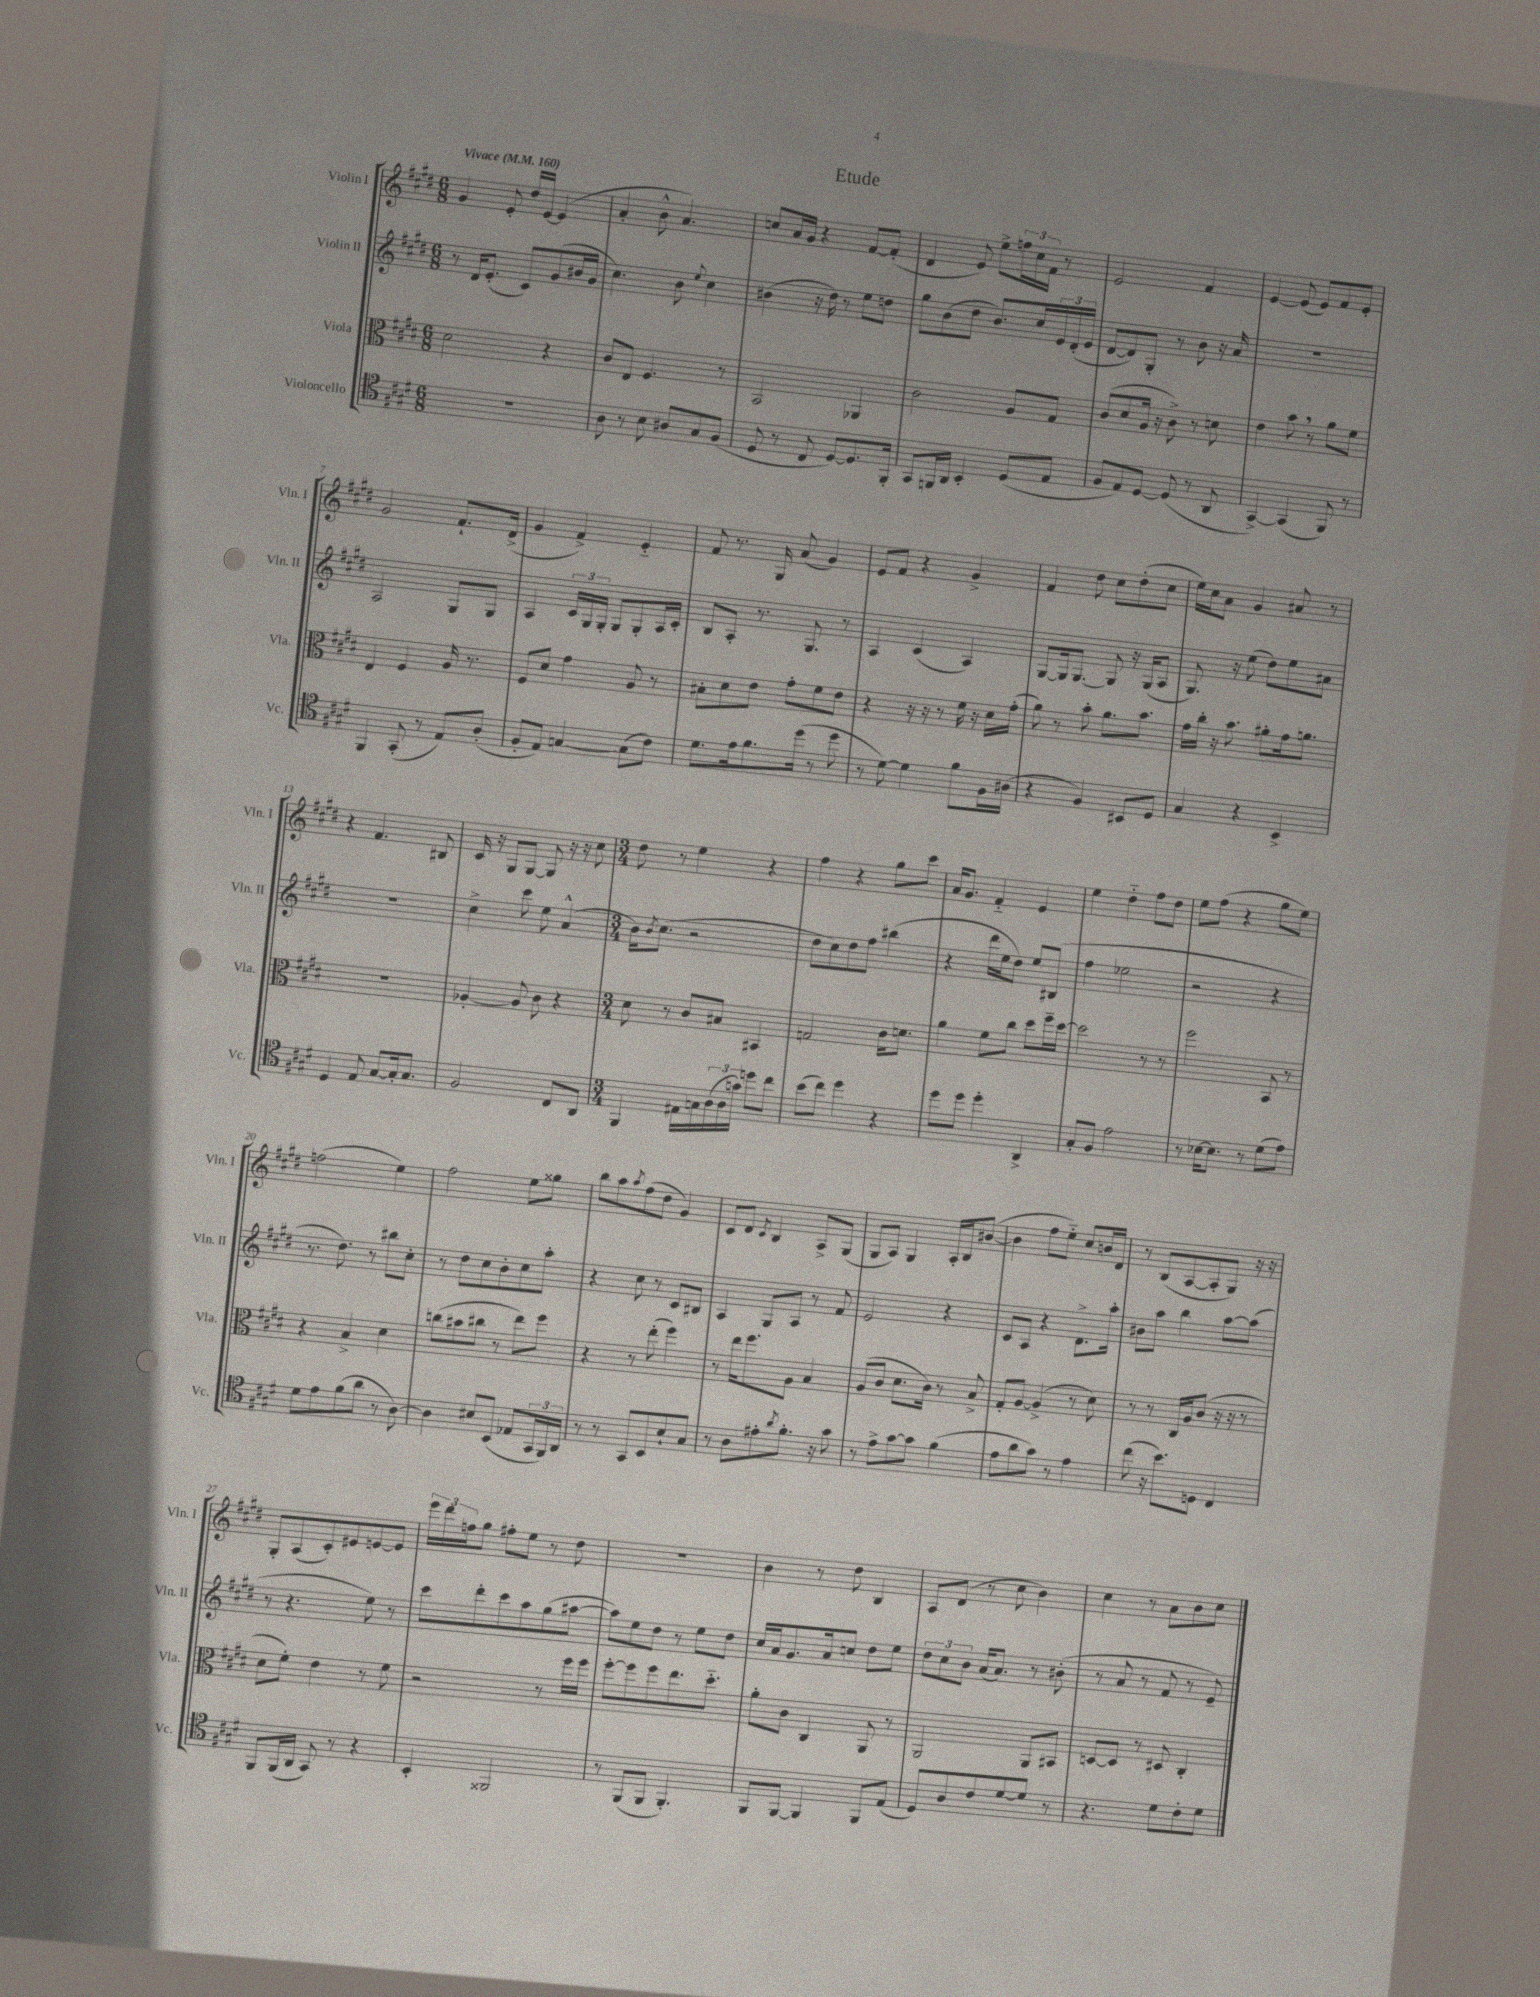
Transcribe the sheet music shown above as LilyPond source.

\header { title = "Etude" }
<<
\new StaffGroup <<
\new Staff = "s0" \with { instrumentName = "Violin I" shortInstrumentName = "Vln. I" } {
    \clef treble \key e \major \numericTimeSignature \time 6/8 \tempo "Vivace" 4 = 160
    gis'4 e'8-. dis''16 e'16~ e'4( |
    a'4-. b'8-^ a'4.) |
    c''8 a'16 gis'16 r4 fis'8~ fis'8-.( |
    dis'4 e'8) e''8-> \tuplet 3/2 { f''16 cis''16 fis'16 } r8 |
    e'2 fis'4 |
    e'4~ e'8( e'8) fis'8 e'8-. |
    gis'2 fis'8.-! dis'16->( |
    gis'4 fis'4->) e'4-_ |
    fis'8 r8. gis16 a'8( gis'4) |
    e'8 fis'8 r4 gis'4-> |
    fis'4 dis''8 cis''8 dis''8-.( cis''8 |
    e''16) cis''16 a'8 gis'4 ais'8 r8 |
    r4 fis'4. bis8 |
    cis'16 r16 gis8 gis8~ gis8 r16 r16 cis''8 |
    \numericTimeSignature \time 3/4 dis''8 r8 e''4 r4 |
    fis''4 r4 gis''8 cis'''8 |
    a'16 gis'8. fis'4-_ e'4 |
    e''4 dis''4-_ fis''8 dis''8 |
    e''8 fis''8( r4 gis''8 e''8) |
    f''2( e''4) |
    fis''2 e''8 gisis''8 |
    b''8 a''8 \acciaccatura { a''8 } fis''8( dis''8 gis'4) |
    cis'8 dis'8 \acciaccatura { cis'8 } b4 a8-> gis8( |
    gis8 a8) gis4 a16-. b16 bis'8~( |
    bis'4 fis''8 e''8-_) cis''8 b'16 dis'16 |
    r8 b8( a8~ a8-. gis8) r16 r16 |
    gis8-. a8( cis'8-.) eis'8 e'8~ e'8 |
    \tuplet 3/2 { e'''16 dis'''16 f''16 } gis''8 fis''8-. e''8 r8 dis''8 |
    R2. |
    b'4 r8 dis''8 b4 |
    a8 dis'8( r8 cis''8 b'4) |
    cis''4 r8 a'8 b'8 cis''8 \bar "|." |
}
\new Staff = "s1" \with { instrumentName = "Violin II" shortInstrumentName = "Vln. II" } {
    \clef treble \key e \major \numericTimeSignature \time 6/8
    r8 dis'16 e'8.-.( cis'8) gis'8( bis'16 gis'16 |
    cis''4.) b'8 \appoggiatura { e''8 } cis''4 |
    bis'4( r16 dis''16) r8 e''8 d''8 |
    gis''8 b'8( dis''8 b'8.) cis''16 \tuplet 3/2 { e'16 dis'16-.( e'16 } |
    dis'8~ dis'8) gis8-. r8 b'8 r16 a'16 |
    R2. |
    a2 gis8 gis8 |
    a4 \tuplet 3/2 { cis'16 gis16 gis16-. } gis8 gis8-. a16 cis'16-. |
    b8 a8-. r8. gis8. r8 |
    a4 cis'4( a4) |
    gis8~ gis16 gis8.~ gis8 r16 gis16( a8 |
    gis8.) r16 e''8( dis''8) e''8 ais'8 |
    R2. |
    cis''4-> cis'''8 e''8 a'4-^( |
    \numericTimeSignature \time 3/4 b'16) \acciaccatura { b'8 } cis''8.( r2 |
    dis''8 cis''8) dis''8 fis''8 bis''4( |
    r4 dis'''16 e''16 dis''8) e''8 bis8( |
    fis''4 ees''2 |
    r2 r4 |
    r8. dis''8.) r8 bis''8 cis''8-. |
    r8 dis''8 cis''8 b'8-. cis''8 a''8-. |
    r4 cis''8 r8 cis'8 bis8 |
    a4 gis8 a8 r8 fis'8 |
    e'2 r4 |
    cis'8 a8 r4 dis'8.-> a''16-. |
    bis'8 a''8 b''4 a''8~ a''8( |
    r8 r4. e''8) r8 |
    cis'''8 dis'''8-. cis'''8 a''8 gis''8( ais''8~ |
    ais''8) e''8 dis''8 r8 e''8 dis''8 |
    cis''16 a'16 gis'8. a'16 c''8 dis''8 e''8 |
    \tuplet 3/2 { dis''8 cis''8 b'8 } a'16( a'8.) r8 bis'8-.( |
    r8 a'8 r8 fis'8 r8 e'8--) \bar "|." |
}
\new Staff = "s2" \with { instrumentName = "Viola" shortInstrumentName = "Vla." } {
    \clef alto \key e \major \numericTimeSignature \time 6/8
    dis'2 r4 |
    cis'8 e8 fis4. r8 |
    b,2 aes,4 |
    cis'2 a8 gis8 |
    cis'8( dis'8 a16 r16 cis'8->) r8 d'8 |
    e'4 b'8 \breathe r8 a'8 fis'8 |
    e4 fis4 a16 r8. |
    fis8 dis'8 gis'4 a8 r8 |
    bis8-. dis'8 e'8 gis'8-. fis'8 e'8 |
    r4 r16 r16 r8 fis'16 r16 dis'16 gis'16-.( |
    a'8) r8 b'8-. a'8. b'8. |
    gis'16 cis''16-. r16 b'8. ais'8-. gis'16 a'8. |
    R2. |
    aes4~-. aes8 cis'8 r4 |
    \numericTimeSignature \time 3/4 dis'8 r8 cis'8 bis8 bis,4 |
    g2 cis'16 d'8. |
    a'4 fis'8 cis''8 dis''8 fis''16-- dis''16~ |
    dis''2 r8 r8 |
    fis''2 b,8 r8 |
    r4 b4-> dis'4 |
    c''8( bis'8 cis''8 r8 e''8) fis''8 |
    r4 r8 e''8-.( fis''4) |
    r8 e''16 fis''8. a8 b4 |
    a8( cis'8 dis'8. cis'16) r8 b8-> |
    gis8-. a8~ a4->( r8 dis'8) |
    r8 r8 cis16 a16 cis'8( r16 r16 r8 |
    dis'8 fis'8-.) e'4 r8 fis'8 |
    r2 r8 fis''16 fis''16 |
    fis''8~-. fis''8 fis''8 e''8. dis''8.-_ |
    a'8-. cis'8 cis4 a,8 r8 |
    a,2 a,8 bis,8 |
    d8~ d8 r8 dis8 cis4-. \bar "|." |
}
\new Staff = "s3" \with { instrumentName = "Violoncello" shortInstrumentName = "Vc." } {
    \clef tenor \key e \major \numericTimeSignature \time 6/8
    R2. |
    a8 r8 b8 ais8 gis8 fis8( |
    dis8 r8 cis8 dis8~) dis8. fis,16-. |
    gis,8 f,16 a,16 b,4-. dis8( e8 |
    fis8 e8) dis8~ dis8( r8 a,8 |
    gis,4~->) gis,4( fis,8) r8 |
    fis,4 gis,8-.( r8 e8) a8-.( |
    fis8-. e8) g4~ g8( cis'8) |
    dis'8. e'16 fis'8. dis''16( r8 dis''8 |
    r8 dis'8~) dis'4 fis'8 fis16 ais16( |
    r4 fis4) bis,8 dis8 |
    gis4 r4 b,4-> |
    dis4 e8 gis8~ gis16-. gis8. |
    fis2 cis8 a,8 |
    \numericTimeSignature \time 3/4 fis,4 eis16 g16 \tuplet 3/2 { a16( a16 g'16) } d''8 cis''8 |
    b'8( cis''8) dis''4 r4 |
    dis''8 dis''8 dis''4-. a,4-> |
    gis8-. fis8 e'2 |
    r8 bes16~ bes8. r8 dis'8( e'8) |
    dis'8 e'8 fis'8( a'8 r8 a8~) |
    a4 bis8 b,8( ees8 \tuplet 3/2 { gis,16 fis,16) a,16 } |
    r8 r8 gis,8 b,8 b8-! gis8 |
    r8 a8 eis'8-. \acciaccatura { a'8 } fis'8.-. r16 gis'8 |
    r8 e'8-> gis'8~ gis'8 fis'4( |
    e'8 a'8 gis'8) r8 e'4 |
    cis''8( r16 b'8.) d8 cis4 |
    fis,8 fis,16( a,16 gis,8) r8 r4 |
    b,4-. fisis,2 |
    r8 fis,8( fis,8 fis,4.-.) |
    fis,8 fis,8~ fis,4 fis,8 e8( |
    dis8) a8 cis'8 dis'8~ dis'8 r8 |
    r4. dis'8 cis'8-. dis'8 \bar "|." |
}
>>
>>
